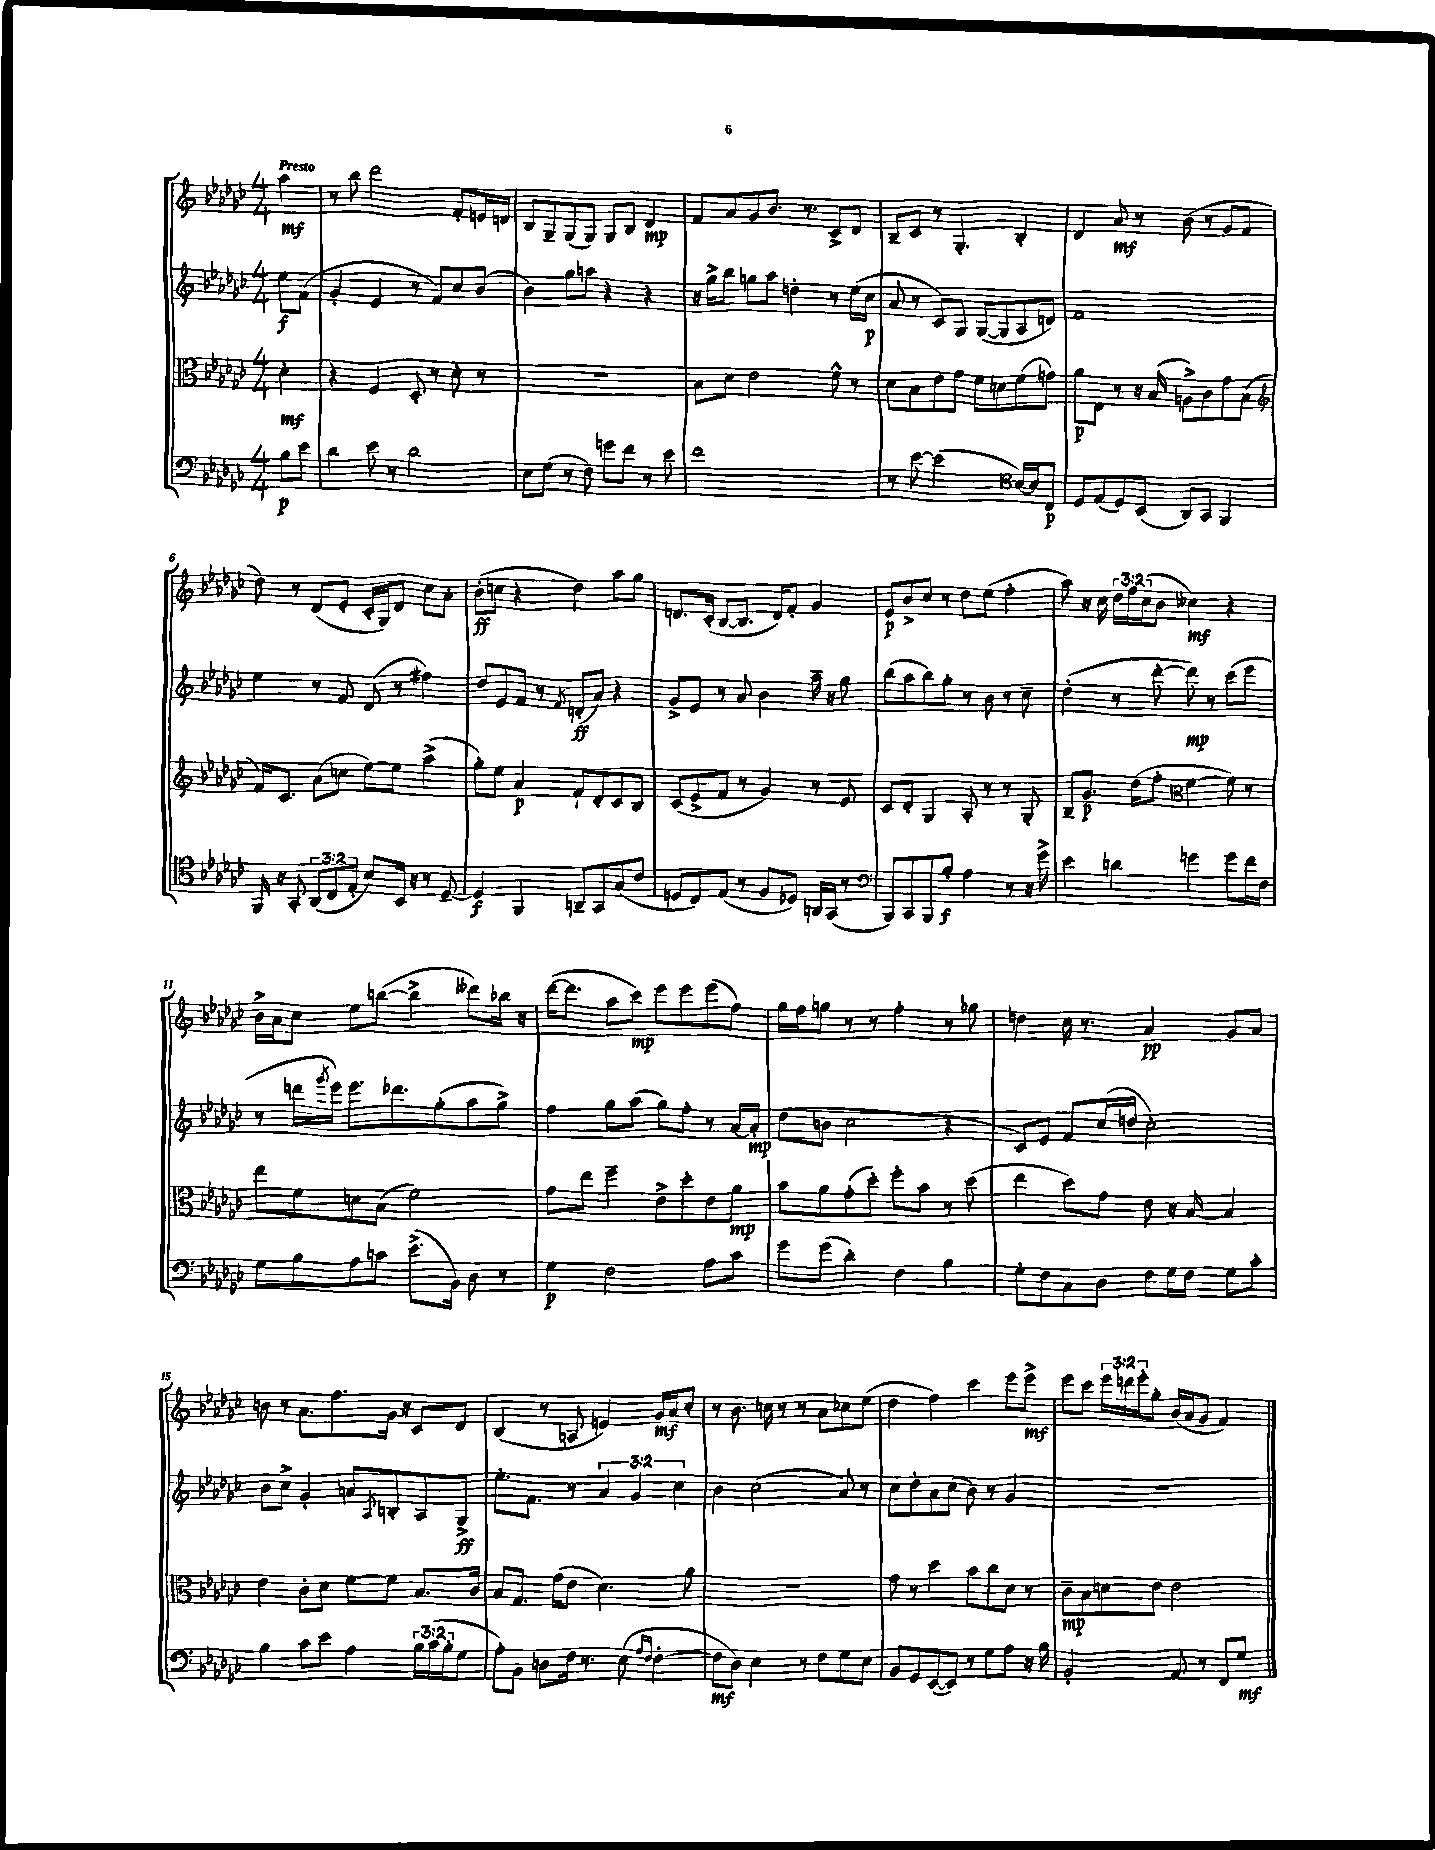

**kern	**kern	**kern	**kern
*staff4	*staff3	*staff2	*staff1
*clefF4	*clefC3	*clefG2	*clefG2
*k[b-e-a-d-g-c-]	*k[b-e-a-d-g-c-]	*k[b-e-a-d-g-c-]	*k[b-e-a-d-g-c-]
*M4/4	*M4/4	*M4/4	*M4/4
8B-	4d-'	8ee-	4aa-
8e-	.	(8f	.
=	=	=	=
4d-	4r	4g-'	8r
.	.	.	8bb-
8e-	4F	4e-	2ddd-
8r	.	.	.
2d-	8D-'	8r	.
.	8r	8f)	.
.	8d-'	8cc-	8f'
.	8r	(8b-	16e
.	.	.	16d
=	=	=	=
8E-	1r	4b-)	8B-
(8G-	.	.	8G-~
8r	.	8gg-	(8G-
8F)	.	8aa	8G-)
8g	.	4r	8G-
8f	.	.	8B-
8r	.	4r	4d-
8e-	.	.	.
=	=	=	=
1f	8B-	16r	8f
.	.	16gg-^	.
.	8d-	8bb-	8a-
.	2e-	8gg	8g-
.	.	8aa-	8.b-
.	.	4dd'	.
.	.	.	8.r
.	8f^^	8r	8c-^
.	8r	(16ee-	8d-
.	.	16cc-	.
=	=	=	=
8r	8d-	8a-	8B-~
[8e-	8B-	8r	8c-
(2e-]	8e-	8c-)	8r
.	8g-	8G-	4.G-'
.	8f	([8G-	.
.	8d	8G-]	.
*clefC4	*	*	*
[16B-)	(8f	8A-	4B-'
16B-]	.	.	.
8C-	8g)	8d)	.
=	=	=	=
8D-	8a-	1f	4d-
(8E-	8E-	.	.
8D-)	8r	.	8a-
(8BB-	16r	.	8r
.	(16B-	.	.
8AA-)	8A^)	.	(8b-
8GG-	8c-	.	8r
4FF	8g-	.	8g-
.	(8B-	.	8f
=	=	=	=
*	*clefG2	*	*
16FF	16f)	4ee-	8dd-)
16r	8.c-	.	.
8GG-'	.	.	8r
(12AA-	(8a-	8r	(8d-
12C-	.	.	.
.	8cc	8f	8e-'
12E-'	.	.	.
8B-)	[8ee-)	(8d-	16c-'
.	.	.	16G-)
16BB-	8ee-]	8r	8d-
16r	.	.	.
8r	(4aa-^	4ff#)	8cc-
[8D-~	.	.	8a-'
=	=	=	=
4D-]	8gg-')	8dd-	(8b-'
.	8ee-	8e-	8cc
4FF	4a-	8f	4r
.	.	8r	.
.	.	8qf	.
8AA~	8f`	(8d'	4dd-)
8GG-	8d-'	8a-)	.
(8G-	8c-	4r	8aa-
8c-	8B-	.	8gg-
=	=	=	=
8D	(8c-	8g-^	8.d
8C-)	8e-^	8e-	.
.	.	.	(16c-'
(8E-	8f	8r	[8B-
8r	8r	8a-	8.B-]
8F	4g-)	4b-	.
.	.	.	16d)
8D-)	.	.	8f'
16AA	8r	16aa-~	4g-
(16GG-	.	16r	.
8r	8e-	8gg-	.
=	=	=	=
*clefF4	*	*	*
8BBB-)	8c-	(8bb-	8e-
8CC-	8d-'	8aa-	8b-^
8BBB-	4G-	8bb-)	8cc-
8B-'	.	8gg-'	8r
4A-	8A-'	8r	8dd-
.	8r	8b-	(8ee-
8r	8r	8r	4ff'
16r	8G-'	8cc-~	.
16g-^	.	.	.
=	=	=	=
4e-	8B-~	(4dd-'	8aa-)
.	8.g-	.	16r
.	.	.	16cc-
4d	.	8r	24dd-
.	.	.	24ff
.	(16dd-	.	.
.	.	.	(24cc-
.	8ff'	[8ddd-'	8b-
*	*clefC3	*	*
4g	[4f	8ddd-])	4cc--)
.	.	8r	.
8g	8f])	(8ccc-	4r
16f	8r	8eee-	.
16F	.	.	.
=	=	=	=
8G-	8ee-	8r	16b-^
.	.	.	16a-
8B-	8f	16ddd	8cc-
.	.	8qggg-	.
.	.	16eee-)	.
8A-	8d	8.eee-	8ee-
8c	(8B-	.	([8bb
.	.	8.ddd-	.
(8.e-^	2f)	.	4bb^]
.	.	(8gg-'	.
16BB-)	.	.	.
8D-	.	8aa-	8ddd--)
8r	.	8gg-^)	16bb-
.	.	.	16r
=	=	=	=
4G-	8g-	4ff	([16ddd-
.	.	.	8.ddd-]
.	8ee-	.	.
2F	4ff~	8gg-	8aa-
.	.	(8aa-	8ccc-)
.	8e-^	8gg-)	8eee-
.	8dd-'	8ff'	8eee-
8A-	8e-	8r	(8eee-
8c-	8a-	[16a-	8ff)
.	.	16a-']	.
=	=	=	=
8g-	8b-	(8dd-	16gg-
.	.	.	16ff
(8g-	8a-	8b	8gg
4d-')	(8g-'	2cc-	8r
.	8dd-')	.	8r
4F	8ff'	.	4ff'
.	8b-	.	.
4B-	8r	4r	8r
.	(8dd-	.	8gg-
=	=	=	=
8G-'	4ee-	8c-)	4dd
8F	.	8e-	.
8C-	8dd-)	8f	16cc-
.	.	.	8.r
8D-	8g-	(16cc-	.
.	.	16dd	.
8F	8e-	2cc-')	4a-
16G-	16r	.	.
16F	[16B-	.	.
8G-	4B-]	.	8g-
8c-'	.	.	8a-
=	=	=	=
4B-	4e-	8b-	8b
.	.	8cc-^	8r
8c-	8c-'	4g-'	8.a-
8e-	8d-	.	.
.	.	.	8.ff
4A-	[8f	8a	.
.	.	8qA-	.
.	8f]	8B'	16g-
.	.	.	16r
24B-	8.B-	8A-	8c-
(24c-	.	.	.
24B-'	.	.	.
8G-	.	8G-^	8d-
.	16c-	.	.
=	=	=	=
8A-')	8B-	8.ee-'	(4B-
8BB-	8.G-	.	.
.	.	8.f	.
8D	.	.	8r
.	(16g-	.	.
16F	8e-	8r	8A
8.r	.	.	.
.	4.d-)	6a-	4e)
(8E-	.	.	.
.	.	6g-	.
16qqA-	.	.	.
16qqF	.	.	.
[4F'	.	.	16g-
.	.	.	16a-
.	.	6cc-	.
.	8a-	.	8cc-'
=	=	=	=
8F]	1r	4b-	8r
8D-)	.	.	8.b-
4E-	.	(2cc-	.
.	.	.	16cc
.	.	.	8r
8r	.	.	8r
8F	.	.	8a-
8G-	.	8a-)	8cc-
8E-	.	8r	(8ee-
=	=	=	=
8BB-	8g-	8cc-	4dd-
8GG-	8r	8dd-'	.
([8EE-	4dd-	8a-	4ff)
8EE-])	.	(8cc-	.
8r	8b-	8b-)	4ccc-
8G-	8cc-	8r	.
8A-	8d-	4g-	8eee-
16r	8r	.	8eee-^
16B-	.	.	.
=	=	=	=
2BB-'	8c-~	1r	8eee-
.	8B-	.	8ccc-
.	8d	.	24eee-
.	.	.	24ddd
.	.	.	24eee-'
.	8e-	.	8gg-'
8AA-	2e-	.	(16b-
.	.	.	16a-
8r	.	.	8g-
8FF	.	.	4f)
8G-	.	.	.
==	==	==	==
*-	*-	*-	*-
